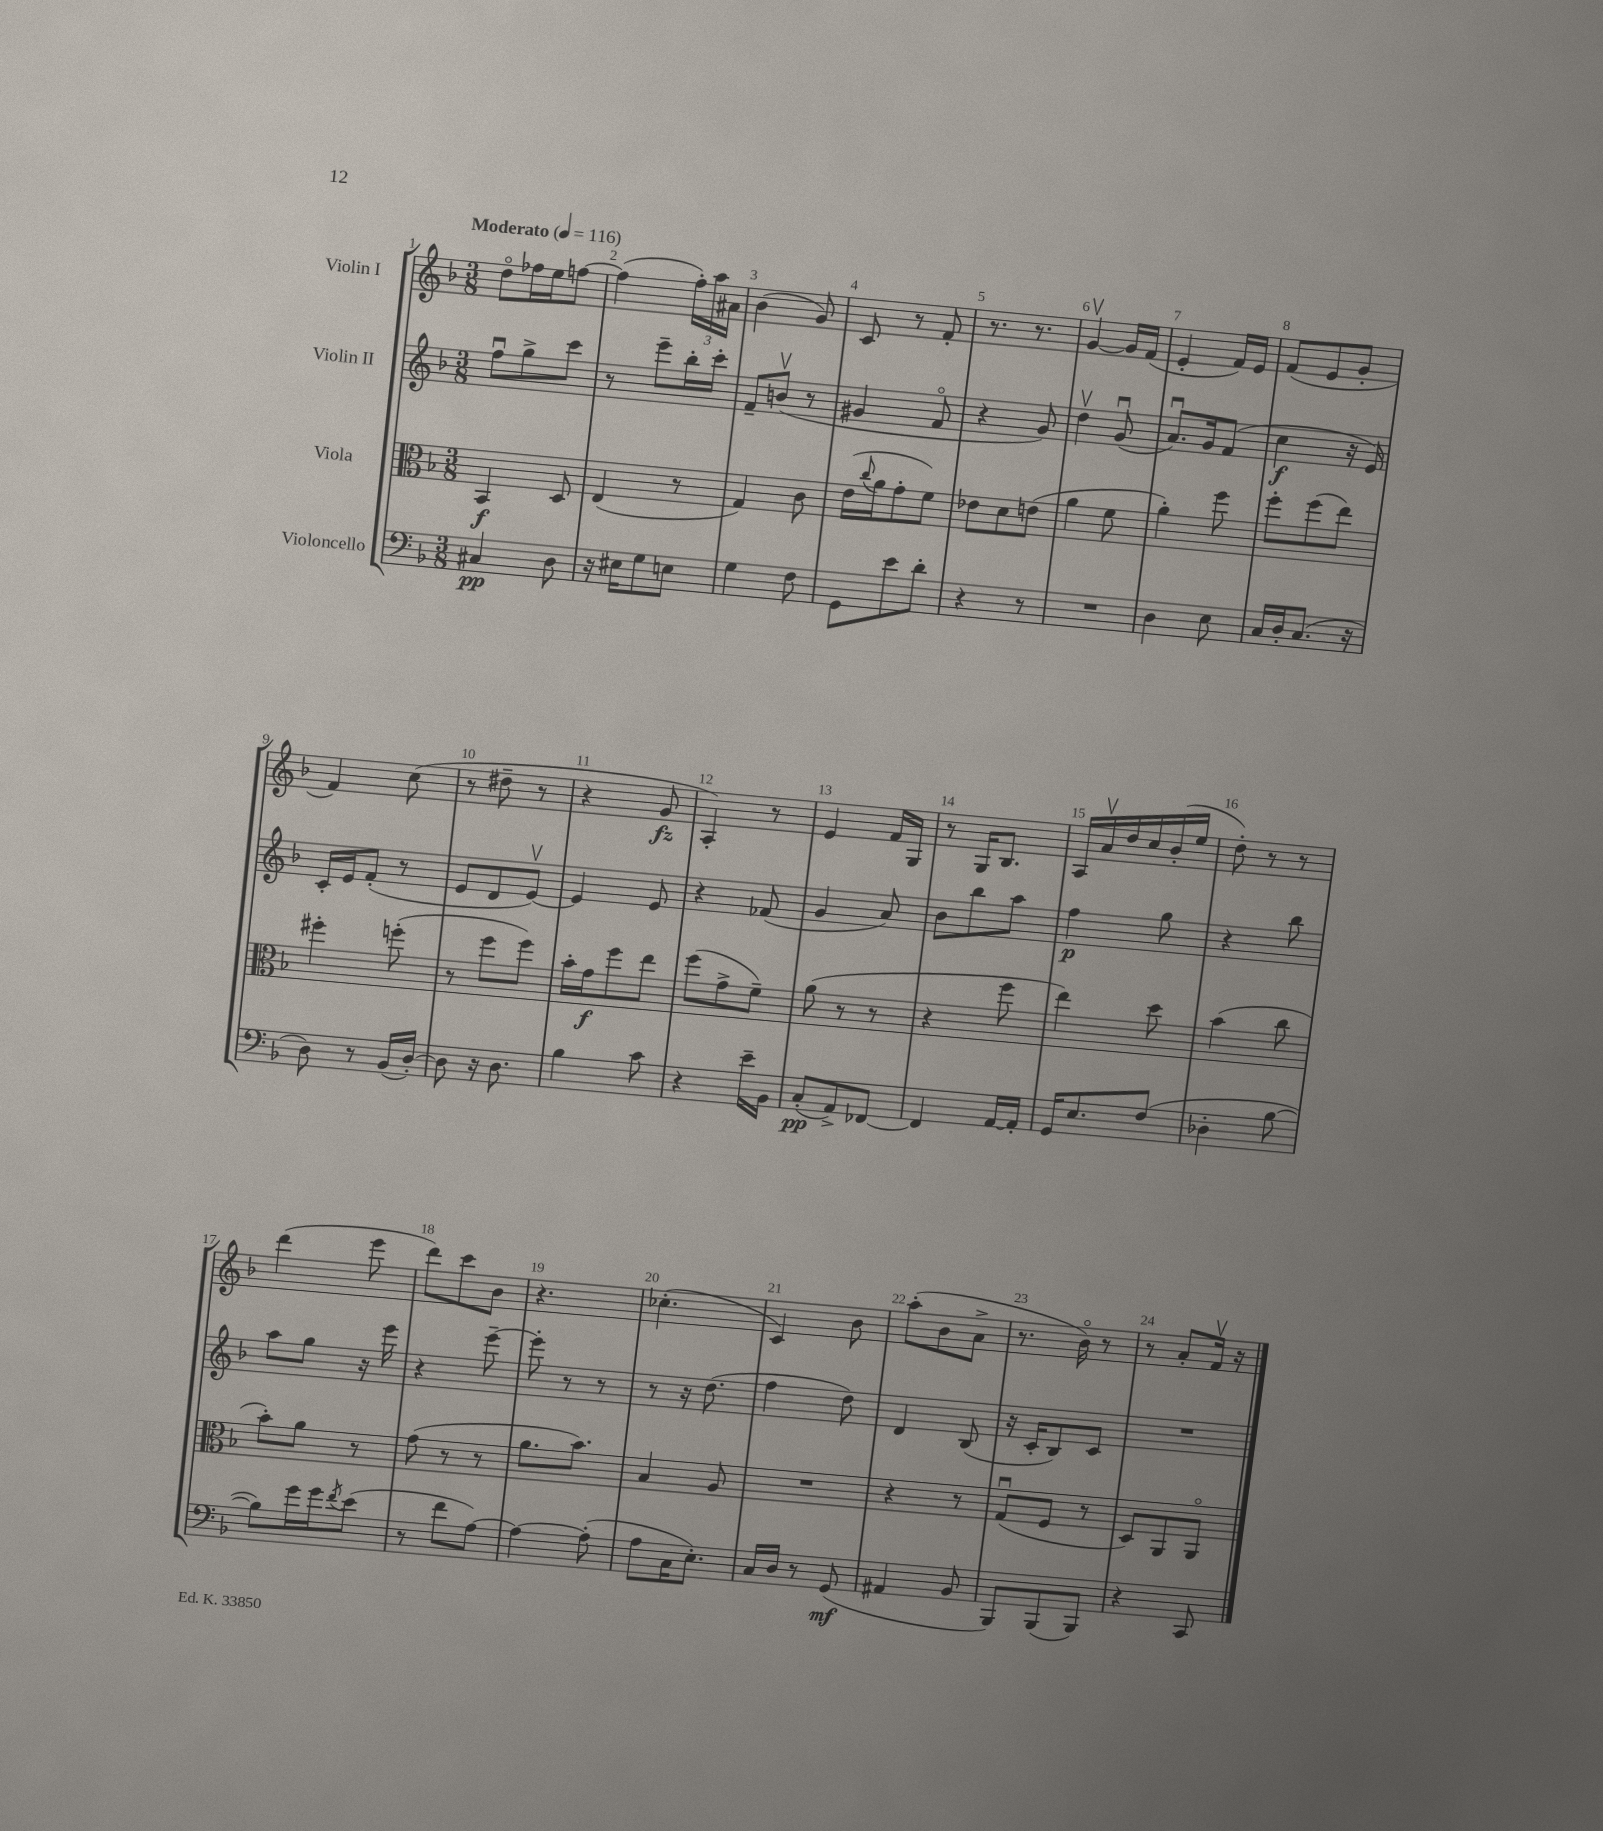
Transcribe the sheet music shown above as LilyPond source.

<<
\new StaffGroup <<
\new Staff = "s0" \with { instrumentName = "Violin I" } {
    \clef treble \key f \major \numericTimeSignature \time 3/8 \tempo "Moderato" 4 = 116
    d''8\flageolet fes''16 e''16 f''8~ |
    f''4( \tuplet 3/2 { f''16-.) a''16 ais'16 } |
    bes'4( g'8) |
    c'8 r8 f'8-. |
    r8. r8. |
    g'4~\upbow g'16 f'16( |
    e'4-. f'16) e'16 |
    f'8( e'8 g'8-. |
    f'4) c''8( |
    r8 dis''8-- r8 |
    r4 g'8\fz |
    a4-.) r8 |
    e'4 f'16 g16 |
    r8 g16 bes8. |
    a16 a'16\upbow d''16 c''16 bes'16-.( e''16 |
    d''8-.) r8 r8 |
    d'''4( e'''8 |
    d'''8) c'''8 bes'8 |
    r4. |
    ces''4.-.( |
    c'4) bes'8 |
    a''8-.( bes'8 a'8-> |
    r8. bes'16\flageolet) r8 |
    r8 a'8-. f'16\upbow r16 \bar "|." |
}
\new Staff = "s1" \with { instrumentName = "Violin II" } {
    \clef treble \key f \major \numericTimeSignature \time 3/8
    f''8\downbow g''8-> c'''8 |
    r8 e'''8-- bes''16-. c'''16-. |
    f'8-- b'8\upbow( r8 |
    gis'4 f'8\flageolet |
    r4 g'8) |
    d''4\upbow g'8\downbow( |
    a'8.\downbow) g'16 f'8( |
    c''4\f r16 e'16) |
    c'16-. e'16 f'8-.( r8 |
    e'8 d'8 e'8~\upbow) |
    e'4 e'8 |
    r4 fes'8( |
    g'4 a'8) |
    bes'8 bes''8 a''8 |
    f''4\p g''8 |
    r4 bes''8 |
    a''8 g''8 r16 e'''16 |
    r4 e'''8~-- |
    e'''8-. r8 r8 |
    r8 r16 d''8.( |
    f''4 d''8) |
    d'4 bes8( |
    r16 c'16-. bes8) c'8 |
    R4. \bar "|." |
}
\new Staff = "s2" \with { instrumentName = "Viola" } {
    \clef alto \key f \major \numericTimeSignature \time 3/8
    bes,4\f d8 |
    e4( r8 |
    g4) c'8 |
    e'16( \appoggiatura { c''8 } a'16 g'8-. f'8) |
    ees'8 d'8 e'8( |
    a'4 f'8 |
    a'4-.) f''8 |
    f''8-. f''8( e''8) |
    fis''4-. f''8-.( |
    r8 f''8 f''8) |
    bes'16-. g'16\f f''8 e''8 |
    f''8( g'8-> f'8--) |
    a'8( r8 r8 |
    r4 f''8 |
    e''4) d''8 |
    bes'4( c''8 |
    bes'8-.) a'8 r8 |
    g'8( r8 r8 |
    a'8. bes'8.) |
    bes4 a8 |
    R4. |
    r4 r8 |
    g8\downbow( f8 r8 |
    d8) a,8 a,8\flageolet \bar "|." |
}
\new Staff = "s3" \with { instrumentName = "Violoncello" } {
    \clef bass \key f \major \numericTimeSignature \time 3/8
    cis4\pp d8 |
    r16 eis16 g8 e8 |
    g4 f8 |
    g,8 e'8 d'8-. |
    r4 r8 |
    R4. |
    d4 e8 |
    c16 d16-. c8.( r16 |
    d8) r8 bes,16( d16~-.) |
    d8 r16 d8. |
    bes4 c'8 |
    r4 e'16-- bes,16 |
    c8-.\pp( a,8->) fes,8~ |
    fes,4 a,16~ a,16-. |
    g,16 e8. f8( |
    des4-. bes8~ |
    bes8) g'16 g'16 \acciaccatura { f'8 } e'8( |
    r8 f'8 a8~) |
    a4~ a8-.( |
    a8 c16 e8.-.) |
    c16 d16 r8 g,8\mf( |
    ais,4 bes,8 |
    bes,,8) bes,,8( bes,,8) |
    r4 c,8 \bar "|." |
}
>>
>>
\layout { \context { \Score \override BarNumber.break-visibility = ##(#f #t #t) barNumberVisibility = #all-bar-numbers-visible } }
